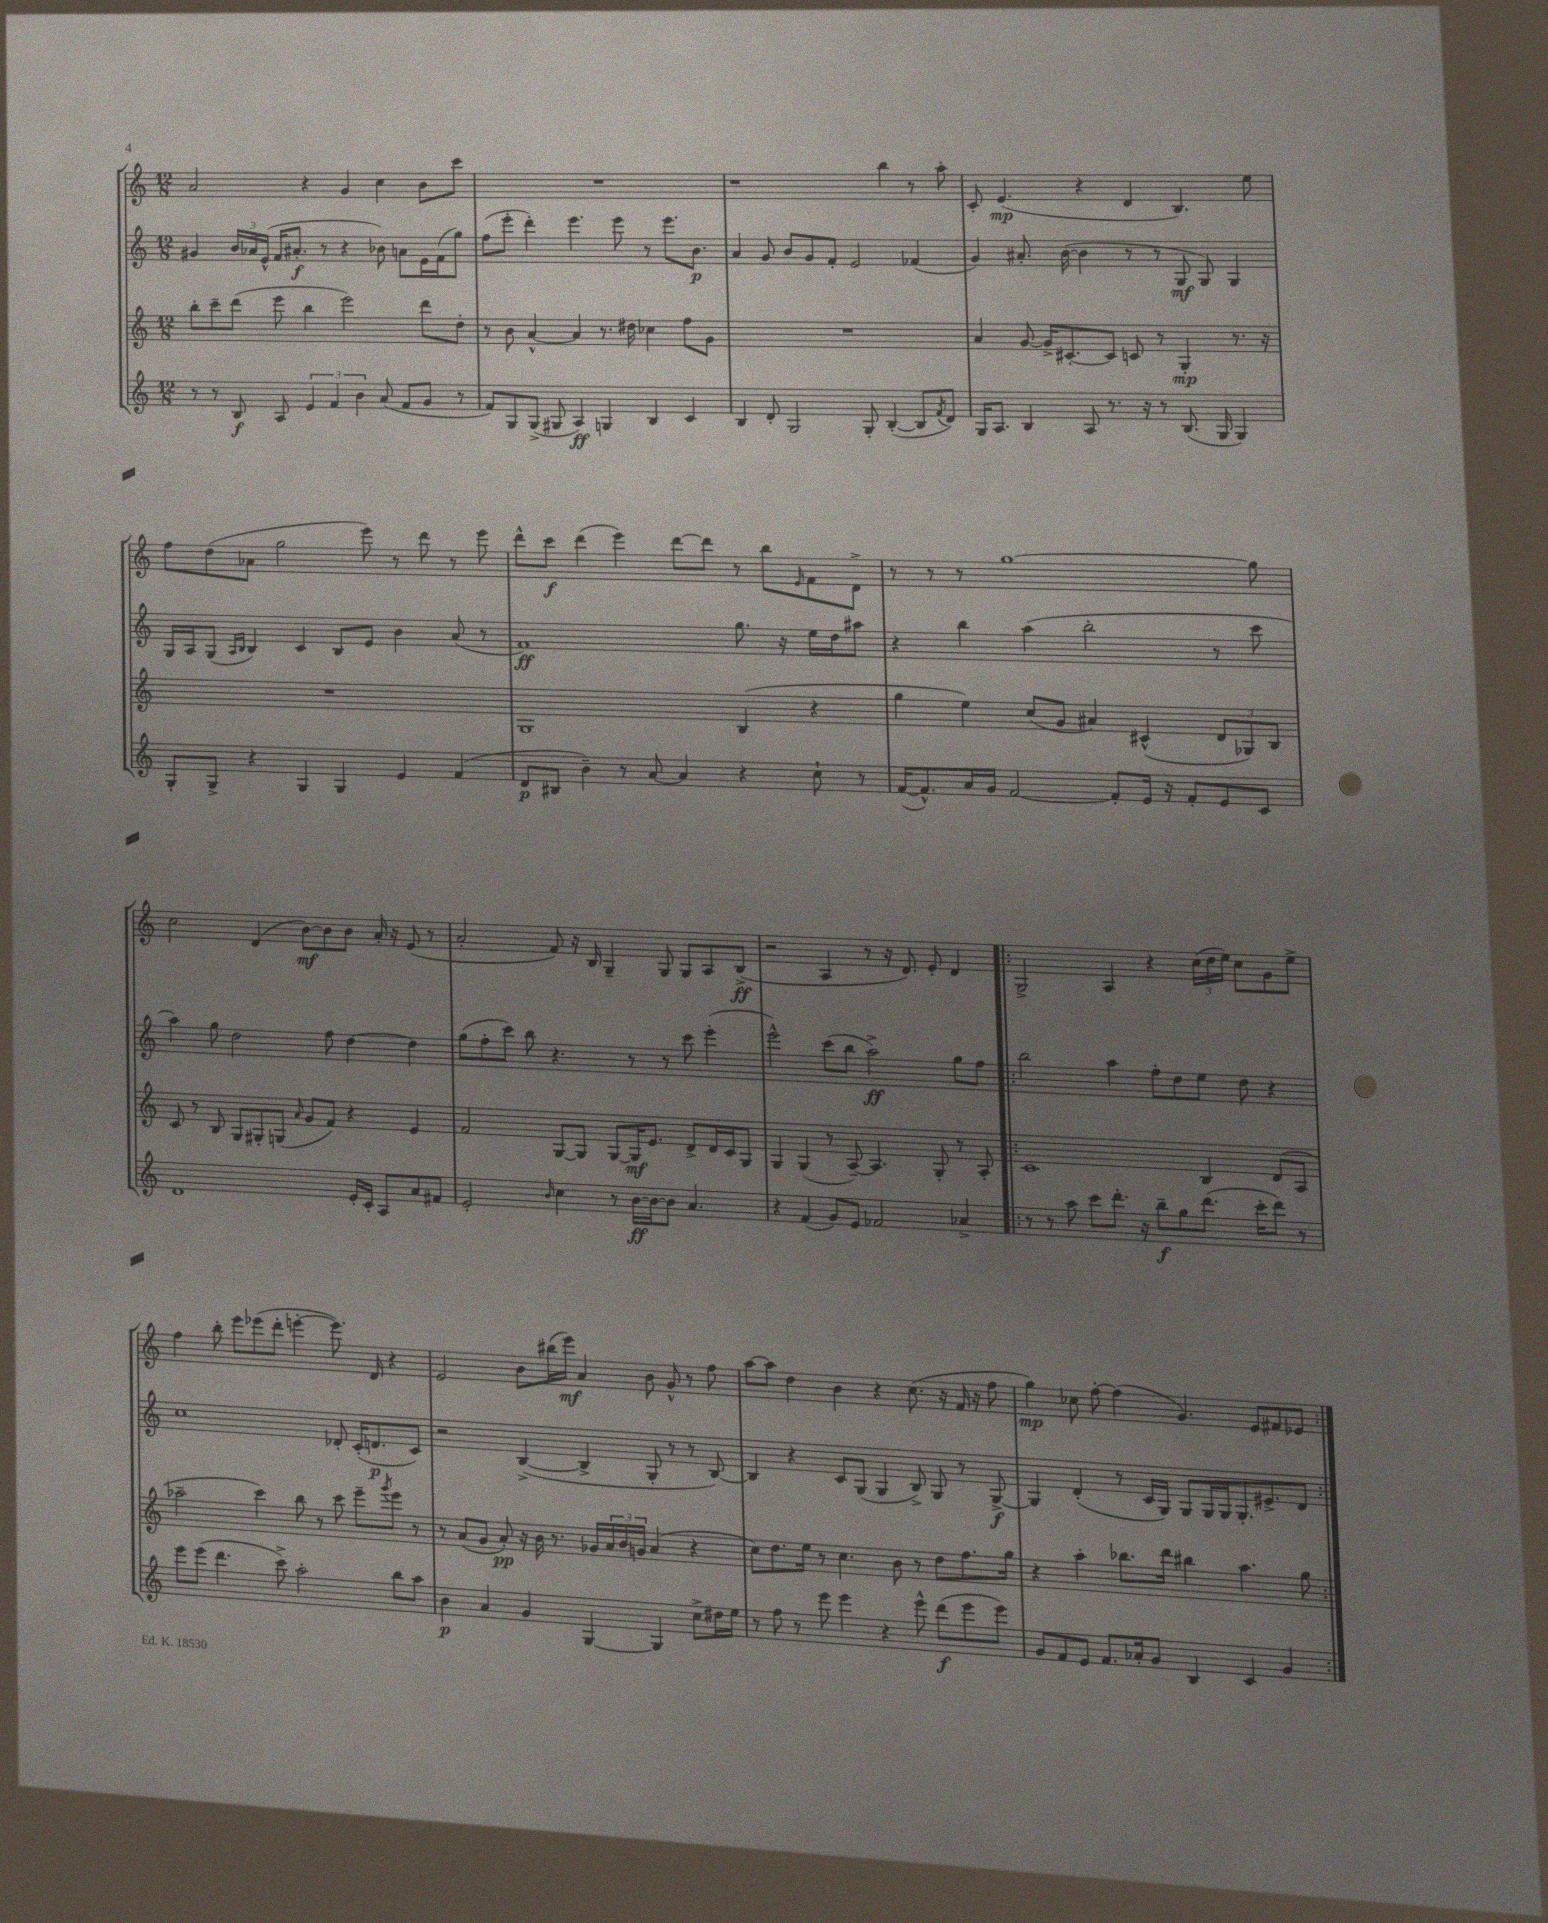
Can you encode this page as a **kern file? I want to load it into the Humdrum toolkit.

**kern	**kern	**kern	**kern
*staff4	*staff3	*staff2	*staff1
*clefG2	*clefG2	*clefG2	*clefG2
*k[]	*k[]	*k[]	*k[]
*M12/8	*M12/8	*M12/8	*M12/8
8r	8bb'	4g#	2a
8r	8ccc~	.	.
8B	(8ddd	24b	.
.	.	24a-	.
.	.	(24e^^	.
8A	8eee	16f	.
.	.	8.a#'	.
6e	4bb	.	4r
.	.	8r	.
6f	.	.	.
.	2eee)	4r	4g
6b	.	.	.
(8a	.	8b-)	4cc
8f	.	8a	.
8g	8ddd	16e	8b
.	.	(16f	.
8r	8dd'	8gg)	8ccc
=	=	=	=
8f)	8r	(8ff	1.r
8G	8b	8eee'	.
(8G^	[4a^^	4ddd')	.
8G#	.	.	.
4A)	4a]	4.eee	.
4G	8.r	.	.
.	.	8eee	.
.	16dd#	.	.
4B	4cc-	8r	.
.	.	8.eee	.
4c	8ff	.	.
.	.	8.b	.
.	8g	.	.
=	=	=	=
4B	1.r	4a	1r
8d'	.	8g	.
2G	.	8b	.
.	.	8g	.
.	.	8f'	.
.	.	2e	.
8G'	.	.	.
([4B'	.	.	4bb
8B]	.	(4f-	8r
8qf	.	.	.
8d)	.	.	8aa'
=	=	=	=
16G	4a	4g)	8c'
8.A	.	.	.
.	.	.	(4.e
4B	[8g	8.a#'	.
.	16g^]	.	.
.	[8.c#'	([16b	.
8A	.	4b]	4r
8.r	8c#]	.	.
.	8c	8r	4d
16r	.	.	.
8r	8r	8r	.
(8.B	4G'	8G	4.B)
.	.	8G)	.
16G	.	.	.
4G)	8.r	4G	.
.	.	.	8ee
.	16r	.	.
=	=	=	=
8G'	1.r	16G	8ff
.	.	16A	.
8G^	.	(8G	(8dd
.	.	16qqA	.
.	.	16qqB	.
4r	.	4B)	8a-
.	.	.	2gg
4G	.	4c	.
4G	.	8B	.
.	.	8e	8eee)
4e	.	4b	8r
.	.	.	8ddd
(4f	.	(8a	8r
.	.	8r	8eee
=	=	=	=
8d	1G	1f)	8ddd^^
8B#	.	.	8ccc
4b~)	.	.	(4ddd
8r	.	.	4eee)
[8a	.	.	.
4a]	.	.	[8ddd
.	.	.	8ddd]
4r	(4B	8.gg	8r
.	.	.	8bb
.	.	16r	.
.	.	.	16qqe
8cc`	4r	16ee	8f
.	.	16dd	.
8r	.	8aa#	8d^
=	=	=	=
([16f	4gg	4r	8r
8.f^^])	.	.	.
.	.	.	8r
16a	4ee)	4bb	8r
16g	.	.	.
[2f	.	.	[1gg
.	(8cc	(4aa	.
.	8g	.	.
.	4a#)	2bb'	.
8f']	.	.	.
16e	(4c#^^	.	.
16r	.	.	.
8f'	.	.	.
8e	12d	8r	.
.	12G-)	.	.
8c	.	8ccc	8gg]
.	12B	.	.
=	=	=	=
1d	8c	4aa)	2cc
.	8r	.	.
.	8B	8gg	.
.	8G	2dd	.
.	8G#'	.	(4d
.	(8G	.	.
.	16qqa	.	.
.	8g	.	[8b)
.	8f)	8ff	8b]
16e'	4r	[4dd	8b
16c'	.	.	.
8A	.	.	16a'
.	.	.	16r
8a	4e	4dd]	(8e
8f#	.	.	8r
=	=	=	=
2e'	2f	(8gg	2a'
.	.	8ff'	.
.	.	8ccc)	.
.	.	8bb	.
16qqb	.	.	.
4cc	[8G	4.r	8f)
.	8G]	.	16r
.	.	.	16B
8r	[8G	.	4G~
[16b	16G]	8r	.
16b_	8.e	.	.
8b]	.	8r	8G
4.a	8d^	8ccc	8G
.	16d	(4eee'	8A
.	16c	.	.
.	8G	.	(8B^
=	=	=	=
4r	4G	2eee^^)	2r
(4f	(4G	.	.
8g)	8r	(8ccc	4A
8e	[8A~)	8bb	.
2f-	4.A]	2aa^)	8r
.	.	.	16r
.	.	.	8.d)
.	8G'	.	8e'
4a-^	8r	8gg	4d
.	8A'	8ff	.
=!|:	=!|:	=!|:	=!|:
8r	1c	2bb	2G^
8r	.	.	.
8aa	.	.	.
8ccc	.	.	.
8.ddd'	.	4aa	4A
16r	.	.	.
8bb~	.	8ff'	4r
8gg	.	8dd	.
(8.ddd	4B	8ee	(24cc
.	.	.	24dd
.	.	.	24ee)
.	.	8dd	8cc
16ccc'	.	.	.
8ddd)	(8d	4r	8g
8r	8A	.	8ee^
=	=	=	=
8eee	2aa-~	1cc	4ff
(8eee	.	.	.
4.ddd	.	.	8bb'
.	.	.	8eee
.	4ccc)	.	(8eee-
8ccc^)	.	.	8ddd'
2aa'	8bb	.	[4eee'
.	8r	.	.
.	8ccc	8d-'	8.eee])
.	8eee~	(16c'	.
.	.	8.d	16d
.	8qggg	.	.
8bb	8eee	.	4r
8aa	8r	8c)	.
=	=	=	=
4b	8r	2r	2e
.	(8a	.	.
4a	8g	.	.
.	8a')	.	.
4g	16r	([4B^	8b
.	16b	.	.
.	8.r	.	(16bb#
.	.	.	16eee)
[4G	.	4B^]	4a
.	16g-	.	.
.	24a	.	.
.	24b	.	.
.	24g	.	.
4G]	(4a	8G'	8b
.	.	8r	8g^^
8cc^	4r	8r	8r
16dd#	.	[8B)	8ff
16ee	.	.	.
=	=	=	=
8r	8cc)	4B]	[8aa
8ff	8.dd	.	8aa]
8r	.	4r	4dd
.	16ee	.	.
8eee	8r	.	.
4eee	4.cc	8c	4b
.	.	(8G	.
4r	.	4G	4r
.	8b	.	.
8eee^^	8r	8B^)	(8.cc
(8ddd	8dd	8G	.
.	.	.	16r
8eee	8.ff	8r	16f
.	.	.	16r
8eee)	.	[8G^	8ff
.	16gg	.	.
=	=	=	=
8g	4r	4G]	4gg)
8f	.	.	.
8e	4aa'	(4d'	8cc-
8.f	.	.	[8ff'
.	8.bb-	8r	(4ff]
16a-'	.	.	.
8g	.	16c	.
.	16ddd	16G)	.
4B	4bb#	8G	4.g)
.	.	16G	.
.	.	16G	.
4c	4.aa	8.G'	.
.	.	.	8e
.	.	8.e#^	.
4g	.	.	8f#
.	8gg	8d	8e-
==:|!	==:|!	==:|!	==:|!
*-	*-	*-	*-
